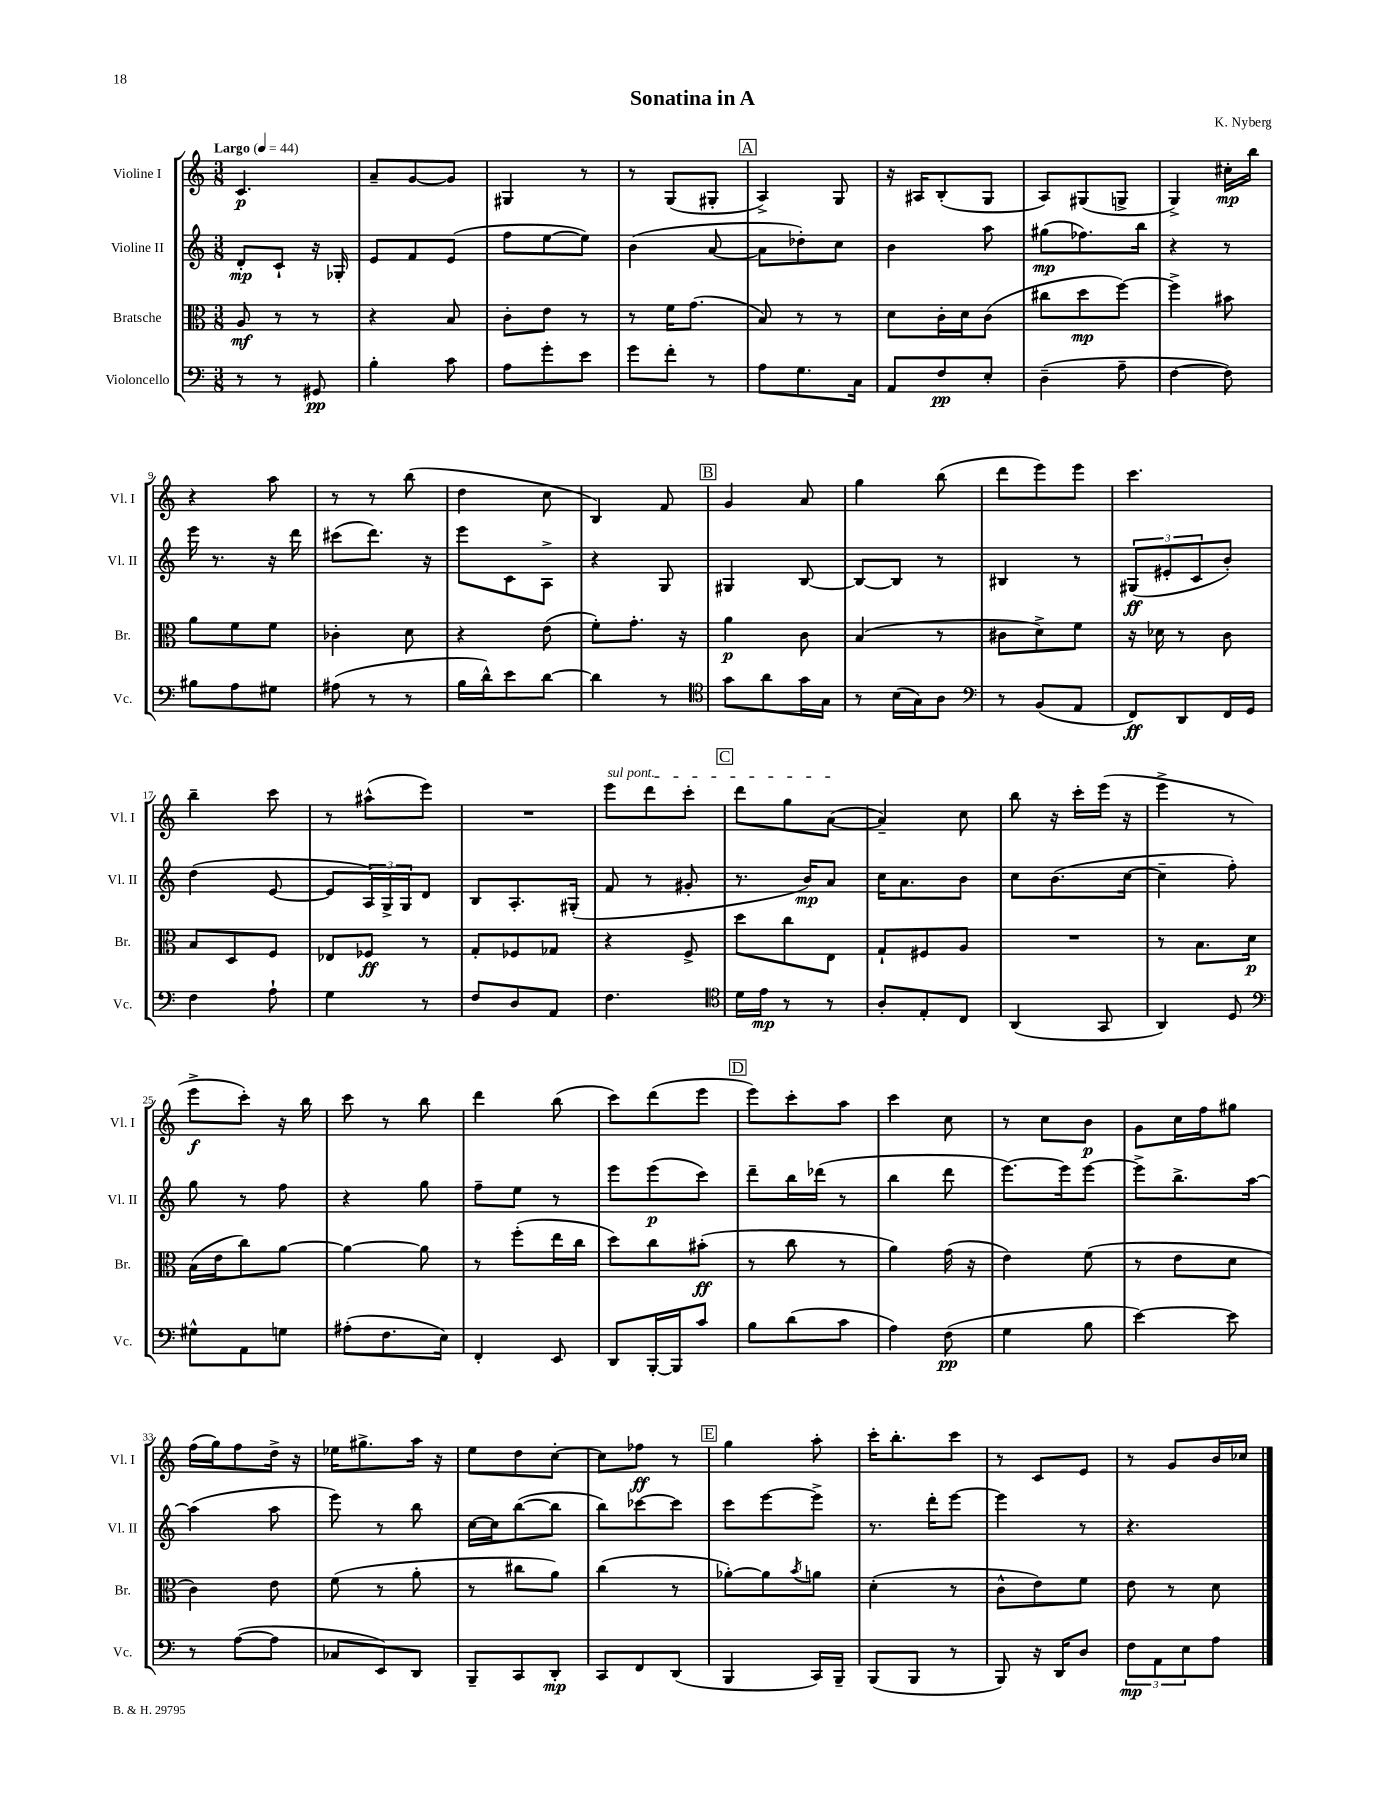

**kern	**dynam	**kern	**dynam	**kern	**dynam	**kern	**dynam
*part4	*part4	*part3	*part3	*part2	*part2	*part1	*part1
*staff4	*staff4	*staff3	*staff3	*staff2	*staff2	*staff1	*staff1
*I"Violoncello	*	*I"Bratsche	*	*I"Violine II	*	*I"Violine I	*
*I'Vc.	*	*I'Br.	*	*I'Vl. II	*	*I'Vl. I	*
*clefF4	*	*clefC3	*	*clefG2	*	*clefG2	*
*k[]	*	*k[]	*	*k[]	*	*k[]	*
*M3/8	*	*M3/8	*	*M3/8	*	*M3/8	*
*MM44	*	*MM44	*	*MM44	*	*MM44	*
=1	=1	=1	=1	=1	=1	=1	=1
!	!	!	!	!	!	!LO:TX:a:B:t=Largo	!
8r	.	8A/	mf	8d'/L	mp	4.c/	p
8r	.	8r	.	8c`/J	.	.	.
8GG#X/	pp	8r	.	16r	.	.	.
.	.	.	.	16G-X'/	.	.	.
=2	=2	=2	=2	=2	=2	=2	=2
4B'\	.	4r	.	8e/L	.	8a~/L	.
.	.	.	.	8f/	.	[8g/	.
8c\	.	8B/	.	(8e/J	.	8g/J]	.
=3	=3	=3	=3	=3	=3	=3	=3
8A\L	.	8c'\L	.	8ff\L	.	4G#X/	.
8g'\	.	8e\J	.	[8ee\	.	.	.
8e\J	.	8r	.	8ee\J])	.	8r	.
=4	=4	=4	=4	=4	=4	=4	=4
8g\L	.	8r	.	(4b\	.	8r	.
8f'\J	.	16f\KL	.	.	.	(8G/L	.
.	.	(8.g\J	.	.	.	.	.
8r	.	.	.	[8a/	.	8G#X'/J	.
!!LO:REH:place=s1:t=A
=5	=5	=5	=5	=5	=5	=5	=5
8A\L	.	8B/)	.	8a\L]	.	4A^/)	.
8.G\	.	8r	.	8dd-X'\)	.	.	.
.	.	8r	.	8cc\J	.	8G/	.
16C\Jk	.	.	.	.	.	.	.
=6	=6	=6	=6	=6	=6	=6	=6
8AA/L	.	8d\L	.	4b\	.	16r	.
.	.	.	.	.	.	16A#X/KL	.
8F/	pp	16c'\L	.	.	.	(8B'/	.
.	.	16d\J	.	.	.	.	.
8E'/J	.	(8c\J	.	8aa\	.	8G/J	.
=7	=7	=7	=7	=7	=7	=7	=7
(4D~\	.	8cc#X\L	.	(8gg#X\L	mp	8A/L)	.
.	.	8dd\	mp	8.ff-X\)	.	(8G#X/	.
8A~\	.	[8ff\J)	.	.	.	8Gn^/J	.
.	.	.	.	16bb\Jk	.	.	.
=8	=8	=8	=8	=8	=8	=8	=8
[4F\	.	4ff^\]	.	4r	.	4G^/)	.
8F\])	.	8b#X\	.	8r	.	16cc#X'\LL	mp
.	.	.	.	.	.	16bb\JJ	.
!!LO:LB:g=z
=9	=9	=9	=9	=9	=9	=9	=9
8B#X\L	.	8a\L	.	16eee\	.	4r	.
.	.	.	.	8.r	.	.	.
8A\	.	8f\	.	.	.	.	.
8G#X\J	.	8f\J	.	16r	.	8aa\	.
.	.	.	.	16ddd\	.	.	.
=10	=10	=10	=10	=10	=10	=10	=10
(8A#X\	.	4c-X'\	.	(8ccc#X\L	.	8r	.
8r	.	.	.	8.ddd\J)	.	8r	.
8r	.	8d\	.	.	.	(8bb\	.
.	.	.	.	16r	.	.	.
=11	=11	=11	=11	=11	=11	=11	=11
16B\LL	.	4r	.	8eee\L	.	4dd\	.
16d^^\J)	.	.	.	.	.	.	.
8e\	.	.	.	8c\	.	.	.
[8d\J	.	(8e\	.	8A^\J	.	8cc\	.
=12	=12	=12	=12	=12	=12	=12	=12
4d\]	.	8f'\L)	.	4r	.	4B/)	.
.	.	8.g'\J	.	.	.	.	.
8r	.	.	.	8G/	.	8f/	.
.	.	16r	.	.	.	.	.
!!LO:REH:place=s1:t=B
=13	=13	=13	=13	=13	=13	=13	=13
*clefC4	*	*	*	*	*	*	*
8g\L	.	4a\	p	4G#X/	.	4g/	.
8a\	.	.	.	.	.	.	.
16g\L	.	8c\	.	[8B/	.	8a/	.
16G\JJ	.	.	.	.	.	.	.
=14	=14	=14	=14	=14	=14	=14	=14
8r	.	(4B/	.	8B/L_	.	4gg\	.
(16B\LL	.	.	.	8B/J]	.	.	.
16G\J)	.	.	.	.	.	.	.
8A\J	.	8r	.	8r	.	(8bb\	.
=15	=15	=15	=15	=15	=15	=15	=15
*clefF4	*	*	*	*	*	*	*
8r	.	8c#X\L	.	4B#X/	.	8ddd\L	.
(8BB/L	.	8d^\)	.	.	.	8eee\)	.
8AA/J	.	8f\J	.	8r	.	8eee\J	.
=16	=16	=16	=16	=16	=16	=16	=16
8FF/L)	ff	16r	.	(12G#X/L	ff	4.ccc\	.
.	.	16d-X\	.	.	.	.	.
.	.	.	.	12e#X'/	.	.	.
8DD/	.	8r	.	.	.	.	.
.	.	.	.	12c/	.	.	.
16FF/L	.	8c\	.	8b'/J)	.	.	.
16GG/JJ	.	.	.	.	.	.	.
!!LO:LB:g=z
=17	=17	=17	=17	=17	=17	=17	=17
4F\	.	8B/L	.	(4dd\	.	4bb~\	.
.	.	8D/	.	.	.	.	.
8A`\	.	8F/J	.	[8e/	.	8ccc\	.
=18	=18	=18	=18	=18	=18	=18	=18
4G\	.	8E-X/L	.	8e/L]	.	8r	.
.	.	8F-X/J	ff	24A/L)	.	(8aa#X^^\L	.
.	.	.	.	24G^/	.	.	.
.	.	.	.	24G/J	.	.	.
8r	.	8r	.	8d/J	.	8eee\J)	.
=19	=19	=19	=19	=19	=19	=19	=19
8F/L	.	8G'/L	.	8B/L	.	4.r	.
8D/	.	8F-X/	.	8.A'/	.	.	.
8AA/J	.	8G-X/J	.	.	.	.	.
.	.	.	.	(16G#X'/Jk	.	.	.
=20	=20	=20	=20	=20	=20	=20	=20
!	!	!	!	!	!	!LO:TX:a:i:t=sul pont.	!
4.F\	.	4r	.	8f/	.	8eee\L	.
.	.	.	.	8r	.	8ddd\	.
.	.	8F^/	.	8g#X'/	.	8ccc'\J	.
!!LO:REH:place=s1:t=C
=21	=21	=21	=21	=21	=21	=21	=21
*clefC4	*	*	*	*	*	*	*
16d\LL	.	8dd\L	.	8.r	.	8ddd\L	.
16e\JJ	mp	.	.	.	.	.	.
8r	.	8cc\	.	.	.	8gg\	.
.	.	.	.	16b/KL)	mp	.	.
8r	.	8E\J	.	8a/J	.	([8a\J	.
=22	=22	=22	=22	=22	=22	=22	=22
8A'/L	.	8G`/L	.	16cc\KL	.	4a~/])	.
.	.	.	.	8.a\	.	.	.
8E'/	.	8F#X/	.	.	.	.	.
8C/J	.	8A/J	.	8b\J	.	8cc\	.
=23	=23	=23	=23	=23	=23	=23	=23
(4AA/	.	4.r	.	8cc\L	.	8bb\	.
.	.	.	.	(8.b\	.	16r	.
.	.	.	.	.	.	16ccc'\LL	.
8GG/	.	.	.	.	.	(16eee\JJ	.
.	.	.	.	[16cc\Jk	.	16r	.
=24	=24	=24	=24	=24	=24	=24	=24
4AA/)	.	8r	.	4cc~\]	.	4eee^\	.
.	.	8.B\L	.	.	.	.	.
8D/	.	.	.	8ff'\)	.	8r	.
.	.	16d\Jk	p	.	.	.	.
!!LO:LB:g=z
=25	=25	=25	=25	=25	=25	=25	=25
*clefF4	*	*	*	*	*	*	*
8G#X^^\L	.	(16B\LL	.	8gg\	.	8eee^\L	f
.	.	16e\J	.	.	.	.	.
8AA\	.	8cc\)	.	8r	.	8ccc'\J)	.
8Gn\J	.	[8a\J	.	8ff\	.	16r	.
.	.	.	.	.	.	16bb\	.
=26	=26	=26	=26	=26	=26	=26	=26
(8A#X'\L	.	4a\_	.	4r	.	8ccc\	.
8.F\	.	.	.	.	.	8r	.
.	.	8a\]	.	8gg\	.	8bb\	.
16E\Jk)	.	.	.	.	.	.	.
=27	=27	=27	=27	=27	=27	=27	=27
4FF'/	.	8r	.	8ff~\L	.	4ddd\	.
.	.	(8ff'\L	.	8ee\J	.	.	.
8EE/	.	16ee\L	.	8r	.	(8bb\	.
.	.	16cc\JJ	.	.	.	.	.
=28	=28	=28	=28	=28	=28	=28	=28
8DD/L	.	8dd\L)	.	8eee\L	.	8ccc\L)	.
[16BBB'/L	.	8cc\	.	(8eee\	p	(8ddd\	.
16BBB/J]	.	.	.	.	.	.	.
8c/J	.	(8b#X'\J	ff	8ccc\J)	.	8eee\J	.
!!LO:REH:place=s1:t=D
=29	=29	=29	=29	=29	=29	=29	=29
8B\L	.	8r	.	8ddd~\L	.	8eee\L)	.
(8d\	.	8cc\	.	16bb\L	.	8ccc'\	.
.	.	.	.	(16ddd-X\JJ	.	.	.
8c\J	.	8r	.	8r	.	8aa\J	.
=30	=30	=30	=30	=30	=30	=30	=30
4A\)	.	4a\)	.	4bb\	.	4ccc\	.
(8F\	pp	(16g\	.	8ddd\	.	8cc\	.
.	.	16r	.	.	.	.	.
=31	=31	=31	=31	=31	=31	=31	=31
4G\	.	4e\)	.	[8.eee\L)	.	8r	.
.	.	.	.	.	.	8cc\L	.
.	.	.	.	16eee\k]	.	.	.
8B\	.	(8f\	.	[8eee\J	.	8b\J	p
=32	=32	=32	=32	=32	=32	=32	=32
[4e\)	.	8r	.	8eee^\L]	.	8g\L	.
.	.	8e\L	.	8.bb^\	.	16cc\L	.
.	.	.	.	.	.	16ff\J	.
8e\]	.	8d\J	.	.	.	8gg#X\J	.
.	.	.	.	[16aa\Jk	.	.	.
!!LO:LB:g=z
=33	=33	=33	=33	=33	=33	=33	=33
8r	.	4c\)	.	(4aa\]	.	(16ff\LL	.
.	.	.	.	.	.	16gg\J)	.
([8A\L	.	.	.	.	.	8ff\	.
8A\J]	.	8e\	.	8aa\	.	16dd^\Jk	.
.	.	.	.	.	.	16r	.
=34	=34	=34	=34	=34	=34	=34	=34
8C-X/L	.	(8f\	.	8eee\)	.	16ee-X\KL	.
.	.	.	.	.	.	8.gg#X^\	.
8EE/)	.	8r	.	8r	.	.	.
8DD/J	.	8a'\	.	8bb\	.	16aa\Jk	.
.	.	.	.	.	.	16r	.
=35	=35	=35	=35	=35	=35	=35	=35
8BBB~/L	.	8r	.	[16cc\LL	.	8ee\L	.
.	.	.	.	16cc\J]	.	.	.
8CC/	.	8cc#X\L	.	([8bb\	.	8dd\	.
8DD'/J	mp	8a\J)	.	8bb\J]	.	[8cc'\J	.
=36	=36	=36	=36	=36	=36	=36	=36
8CC/L	.	(4cc\	.	8bb\L)	.	8cc\L]	.
8FF/	.	.	.	[8ccc-X\	.	8ff-X\J	ff
(8DD/J	.	8r	.	8ccc-\J]	.	8r	.
!!LO:REH:place=s1:t=E
=37	=37	=37	=37	=37	=37	=37	=37
4BBB/	.	[8a-X'\L)	.	8ccc\L	.	4gg\	.
.	.	8a-\]	.	[8eee\	.	.	.
.	.	8qb/	.	.	.	.	.
16CC/LL)	.	8an\J	.	8eee^\J]	.	8aa'\	.
16BBB~/JJ	.	.	.	.	.	.	.
=38	=38	=38	=38	=38	=38	=38	=38
(8BBB/L	.	(4d'\	.	8.r	.	16ccc'\KL	.
.	.	.	.	.	.	8.bb'\	.
8BBB/J	.	.	.	.	.	.	.
.	.	.	.	16ddd'\KL	.	.	.
8r	.	8r	.	[8eee\J	.	8ccc\J	.
=39	=39	=39	=39	=39	=39	=39	=39
8BBB/)	.	8c^^\L	.	4eee\]	.	8r	.
16r	.	8e\)	.	.	.	8c/L	.
16DD/KL	.	.	.	.	.	.	.
8D/J	.	8f\J	.	8r	.	8e/J	.
=40	=40	=40	=40	=40	=40	=40	=40
12F\L	mp	8e\	.	4.r	.	8r	.
12AA\	.	.	.	.	.	.	.
.	.	8r	.	.	.	8g/L	.
12E\	.	.	.	.	.	.	.
8A\J	.	8d\	.	.	.	16b/L	.
.	.	.	.	.	.	16cc-X/JJ	.
==	==	==	==	==	==	==	==
*-	*-	*-	*-	*-	*-	*-	*-
